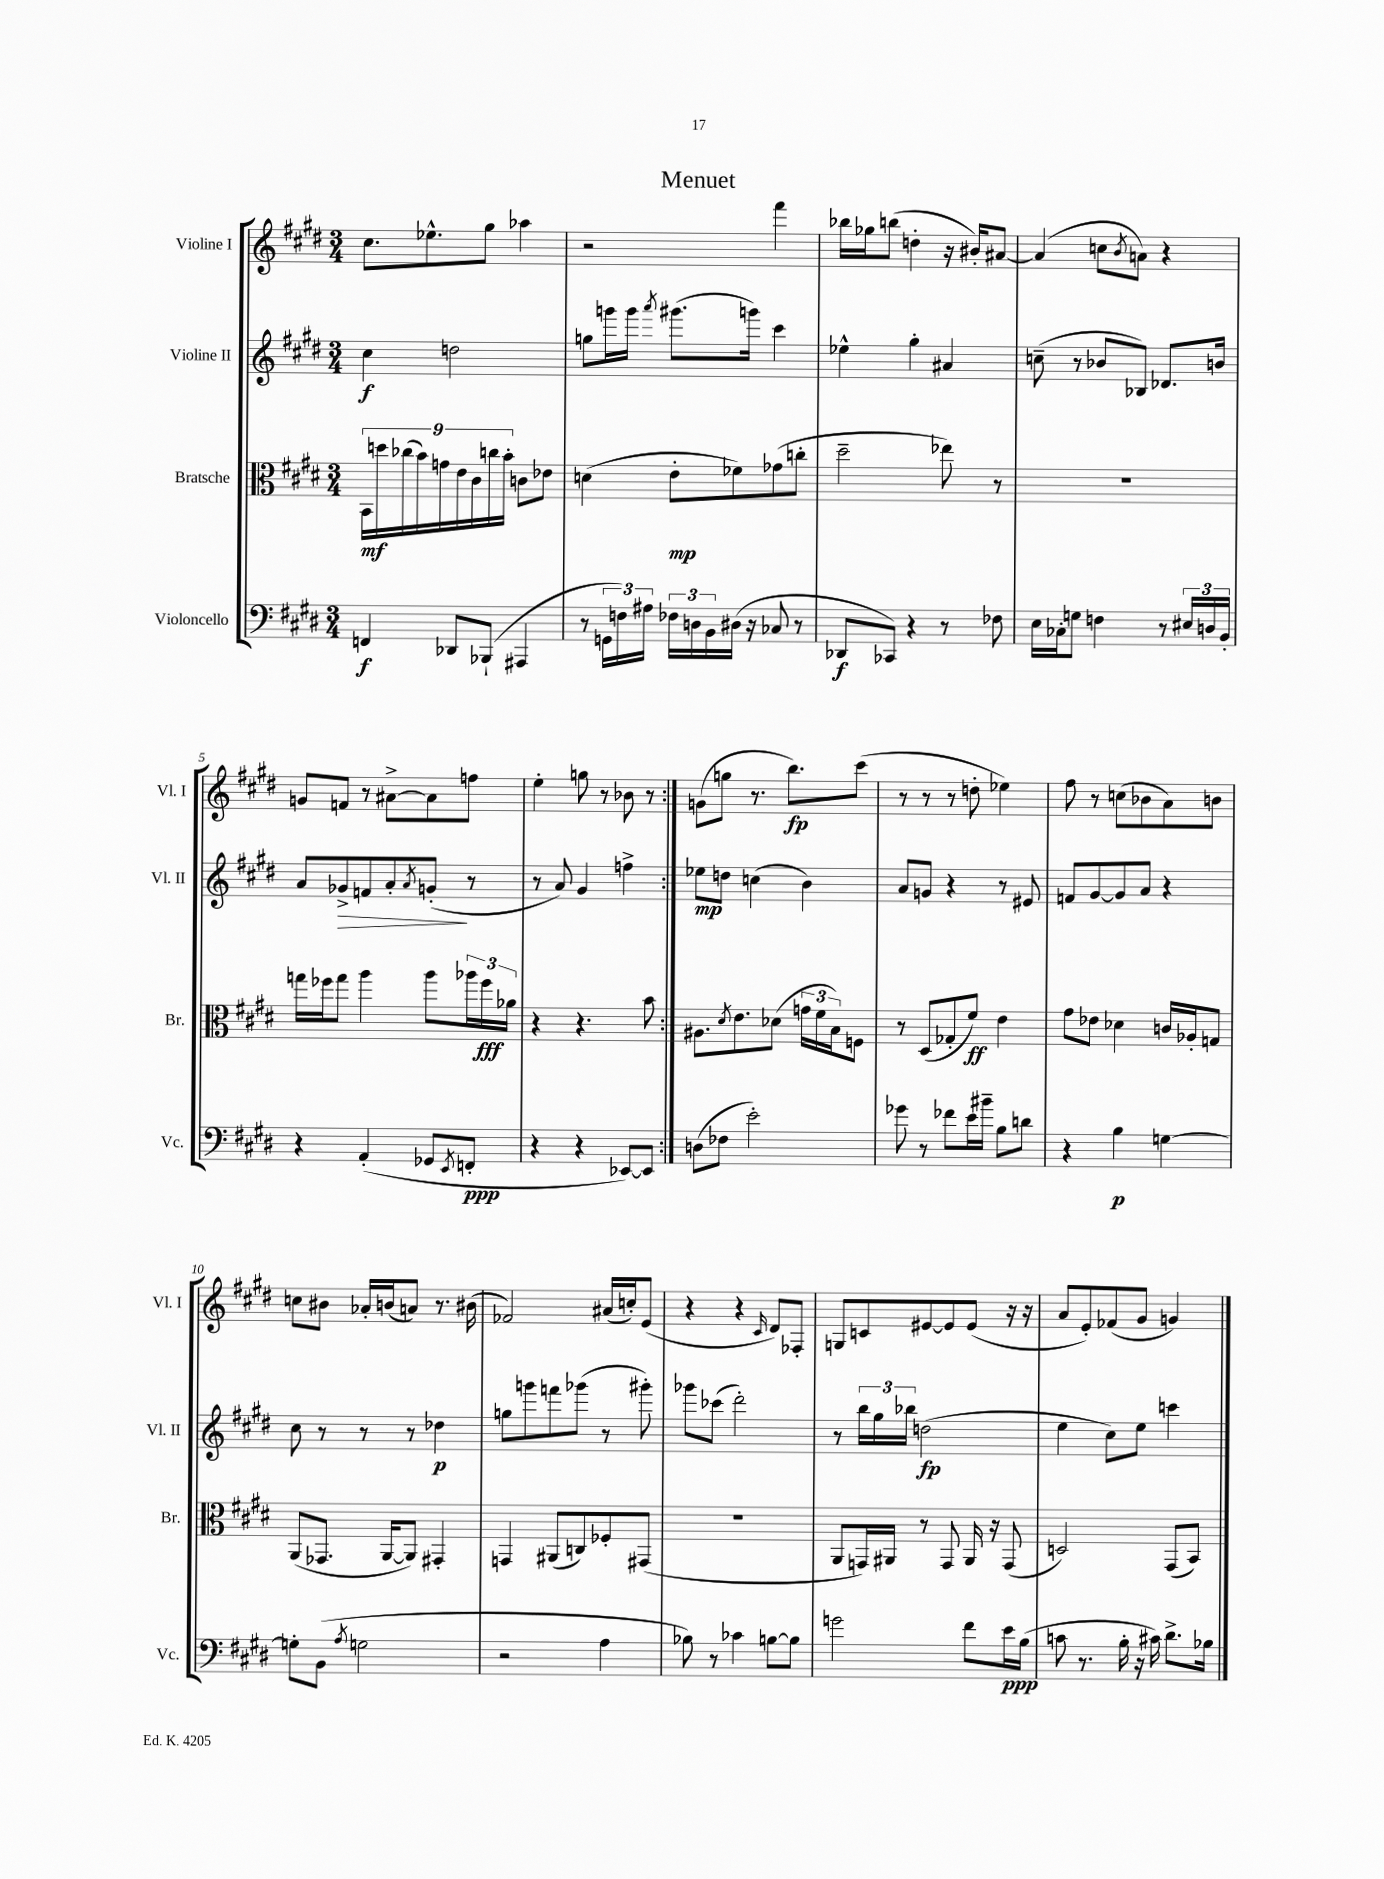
\header { title = "Menuet" }
<<
\new StaffGroup <<
\new Staff = "s0" \with { instrumentName = "Violine I" shortInstrumentName = "Vl. I" } {
    \clef treble \key e \major \numericTimeSignature \time 3/4
    \repeat volta 2 { cis''8. ees''8.-^ gis''8 aes''4 |
    r2 fis'''4 |
    bes''16 ges''16 b''8( d''4-. r16 bis'16-.) ais'8~ |
    ais'4( c''8 \acciaccatura { b'8 } a'8) r4 |
    g'8 f'8 r8 ais'8~-> ais'8 f''8 |
    e''4-. g''8 r8 bes'8 r8 | }
    g'8( g''8 r8. b''8.\fp) cis'''8( |
    r8 r8 r8 d''8-. ees''4) |
    fis''8 r8 c''8( bes'8 a'8) b'8 |
    c''8 bis'8 aes'16-. b'16( a'8) r8. bis'16( |
    fes'2) ais'16( c''16-.) e'8( |
    r4 r4 \grace { cis'16 } dis'8) fes8-. |
    g8 c'8 eis'8~ eis'8 eis'8( r16 r16 |
    a'8 e'8-.) fes'8( gis'8 g'4) \bar "|." |
}
\new Staff = "s1" \with { instrumentName = "Violine II" shortInstrumentName = "Vl. II" } {
    \clef treble \key e \major \numericTimeSignature \time 3/4
    \repeat volta 2 { cis''4\f d''2 |
    g''8 g'''16 g'''16 \acciaccatura { a'''8 } gis'''8.( g'''16) cis'''4 |
    ees''4-^ gis''4-. ais'4 |
    c''8--( r8 bes'8 bes8) des'8. b'16 |
    a'8 ges'8->\> f'8 a'8-. \acciaccatura { a'8 } g'8-.\!( r8 |
    r8 a'8) gis'4 f''4-> | }
    ees''8\mp d''8 c''4( b'4) |
    a'8 g'8 r4 r8 eis'8 |
    f'8 gis'8~ gis'8 a'8 r4 |
    cis''8 r8 r8 r8 des''4\p |
    g''8 g'''8 f'''8 ges'''8( r8 gis'''8-.) |
    ges'''8 ces'''8( dis'''2-.) |
    r8 \tuplet 3/2 { b''16 gis''16 bes''16 } d''2\fp( |
    e''4 cis''8) e''8 c'''4 \bar "|." |
}
\new Staff = "s2" \with { instrumentName = "Bratsche" shortInstrumentName = "Br." } {
    \clef alto \key e \major \numericTimeSignature \time 3/4
    \repeat volta 2 { \tuplet 9/8 { b,16\mf d''16 ces''16( b'16) g'16 e'16 cis'16 c''16 b'16-. } c'8 ees'8 |
    d'4( e'8-.\mp fes'8) ges'8( c''8-. |
    dis''2-- ees''8) r8 |
    R2. |
    g''16 fes''16 g''8 a''4 a''8 \tuplet 3/2 { aes''16 fes''16\fff aes'16 } |
    r4 r4. b'8 | }
    ais8. \acciaccatura { dis'8 } e'8. des'8( \tuplet 3/2 { g'16 fis'16 b16) } f8 |
    r8 dis8( ges8-. fis'8\ff) e'4 |
    gis'8 ees'8 des'4 c'16 aes16-. g8 |
    a,8( ges,8. a,16~ a,8) gis,4-. |
    g,4 ais,8( c8) fes8-. gis,8( |
    R2. |
    a,8 g,16) ais,16 r8 g,8 ais,16 r16 g,8( |
    d2) gis,8( b,8) \bar "|." |
}
\new Staff = "s3" \with { instrumentName = "Violoncello" shortInstrumentName = "Vc." } {
    \clef bass \key e \major \numericTimeSignature \time 3/4
    \repeat volta 2 { f,4\f des,8 bes,,8-!( ais,,4 |
    r8 \tuplet 3/2 { g,16 f16) ais16 } \tuplet 3/2 { fes16 d16 b,16 } dis16( r16 ces8 r8 |
    des,8\f ces,8) r4 r8 fes8 |
    e16 ces16-. g8 f4 r8 \tuplet 3/2 { eis16 d16 b,16-. } |
    r4 a,4-.( ges,8 \acciaccatura { e,8 } f,8-.\ppp |
    r4 r4 ees,8~) ees,8 | }
    d8( fes8 e'2-.) |
    ges'8 r8 fes'8 e'16 bis'16-- b8 d'8 |
    r4 b4\p g4~ |
    g8-. b,8( \acciaccatura { a8 } g2 |
    r2 a4 |
    bes8) r8 ces'4 b8~ b8 |
    g'2 fis'8 e'16\ppp b16( |
    c'8 r8. b16-. r16 cis'16) dis'8.-> bes16 \bar "|." |
}
>>
>>
